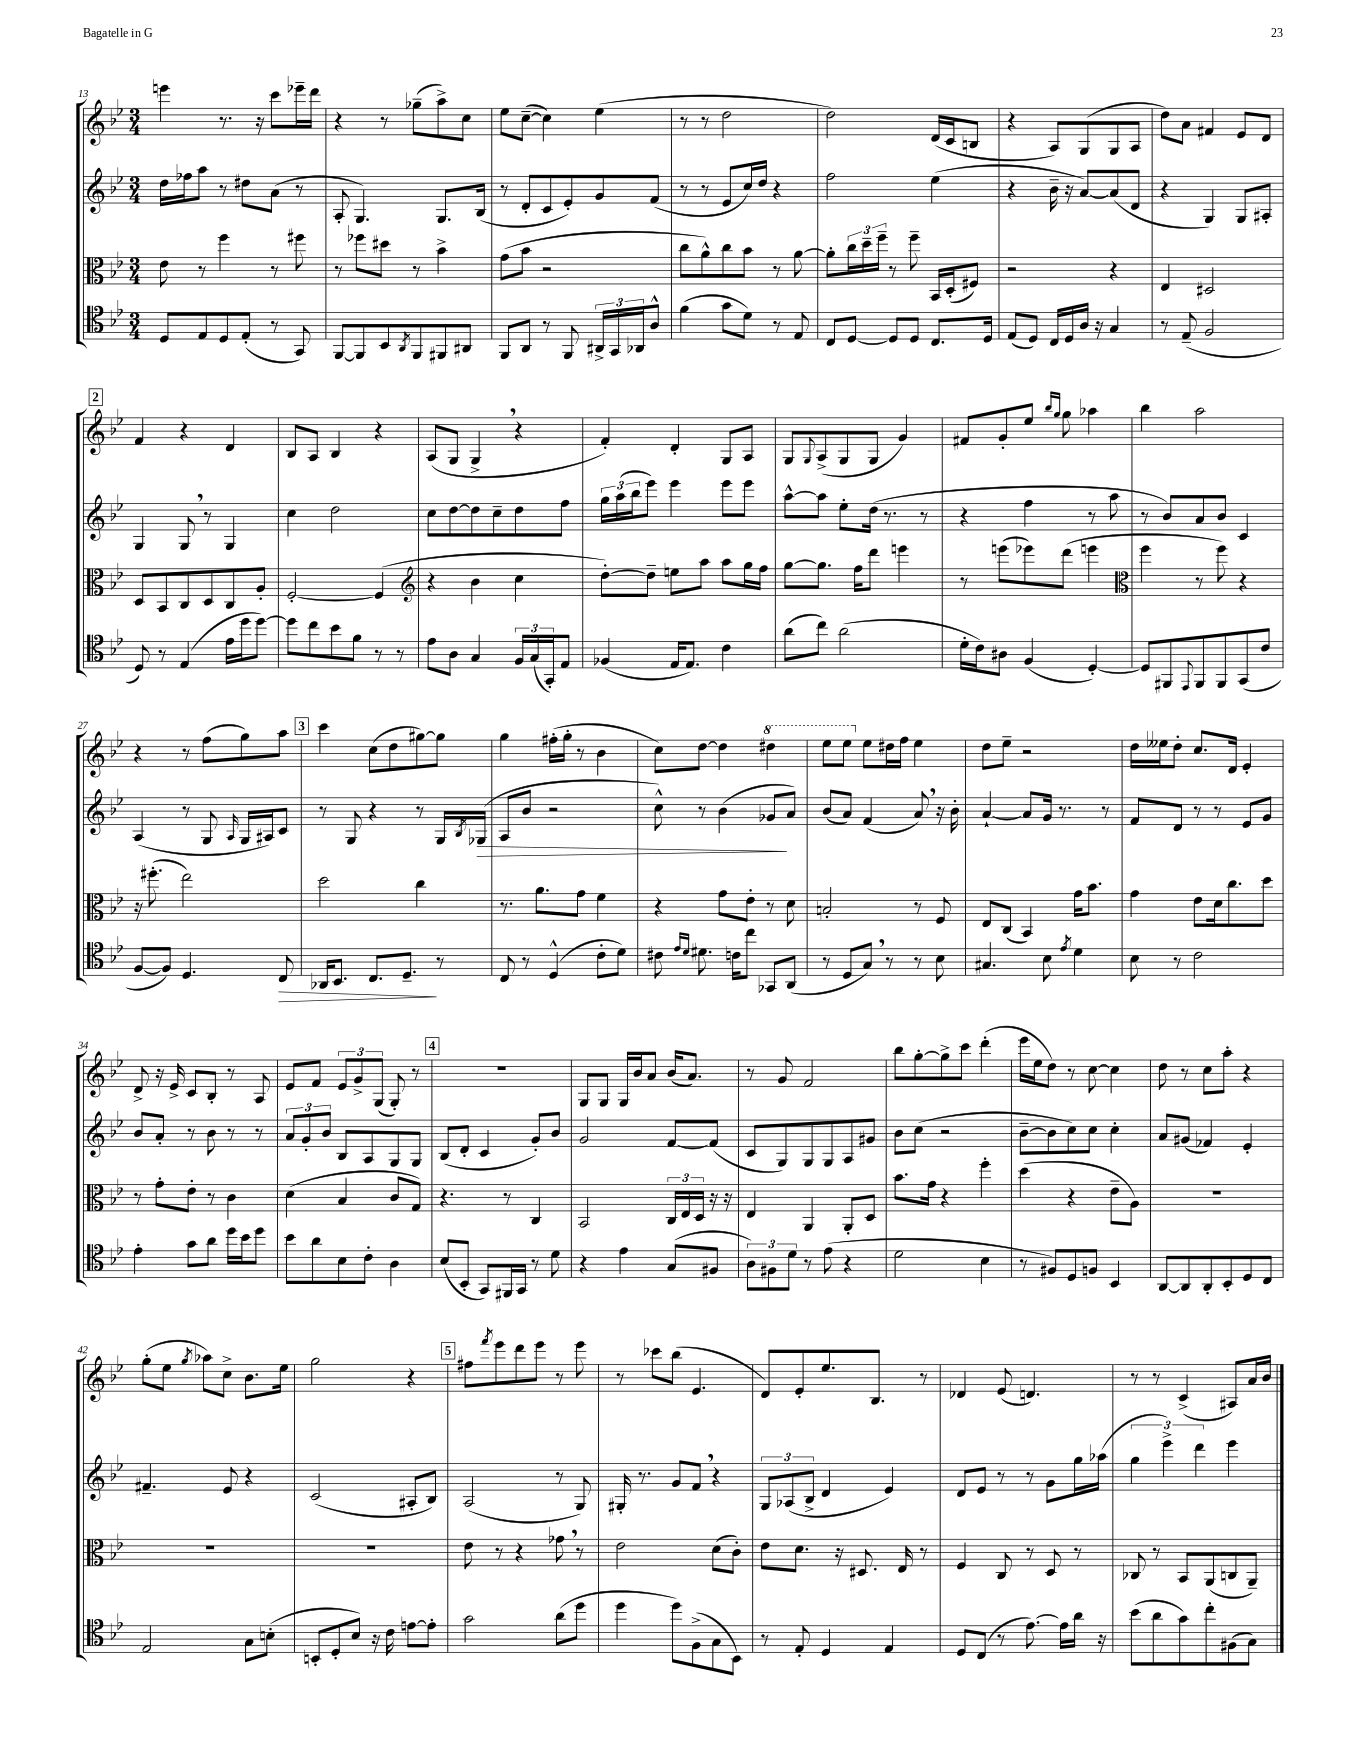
<<
\new StaffGroup <<
\new Staff = "s0" {
    \clef treble \key bes \major \numericTimeSignature \time 3/4
    e'''4 r8. r16 c'''8 ees'''16-- d'''16 |
    r4 r8 ges''8--( a''8->) c''8 |
    ees''8 c''8~--( c''4) ees''4( |
    r8 r8 d''2 |
    d''2) d'16( c'16 b8 |
    r4 a8) g8( g8 a8 |
    d''8) a'8 fis'4 ees'8 d'8 |
    \mark \markup { \box "2" } f'4 r4 d'4 |
    bes8 a8 bes4 r4 |
    a8( g8 g4-> \breathe r4 |
    f'4-.) d'4-. g8 a8 |
    g8 \appoggiatura { g8 } a8->( g8 g8 g'4) |
    fis'8 g'8-. ees''8 \grace { bes''16 g''16 } g''8 aes''4 |
    bes''4 a''2 |
    r4 r8 f''8( g''8) a''8 |
    \mark \markup { \box "3" } c'''4 c''8( d''8 gis''8~) gis''8 |
    g''4 fis''16-.( g''16-. r8 bes'4 |
    c''8) d''8~ d''4 \ottava #1 dis'''4 |
    ees'''8 ees'''8 \ottava #0 ees''8 dis''16 f''16 ees''4 |
    d''8 ees''8-- r2 |
    d''16 eeses''16 d''8-. c''8. d'16 ees'4-. |
    d'8-> r16 ees'16-> c'8 bes8-. r8 a8 |
    ees'8 f'8 \tuplet 3/2 { ees'8 g'8-> g8( } g8-.) r8 |
    \mark \markup { \box "4" } R2. |
    g8 g8 g16 bes'16 a'8 bes'16( a'8.) |
    r8 g'8 f'2 |
    bes''8 g''8~-. g''8-> c'''8 d'''4-.( |
    ees'''16 ees''16 d''8) r8 c''8~ c''4 |
    d''8 r8 c''8 a''8-. r4 |
    g''8-.( ees''8 \acciaccatura { g''8 } aes''8) c''8-> bes'8. ees''16 |
    g''2 r4 |
    \mark \markup { \box "5" } fis''8 \acciaccatura { f'''8 } ees'''8 d'''8 ees'''8 r8 ees'''8 |
    r8 ces'''8 bes''8( ees'4. |
    d'8) ees'8-. ees''8. bes8. r8 |
    des'4 ees'8( d'4.) |
    r8 r8 c'4->( ais8) a'16 bes'16 \bar "|." |
}
\new Staff = "s1" {
    \clef treble \key bes \major \numericTimeSignature \time 3/4
    d''16 fes''16 a''8 r8 dis''8 a'8( r8 |
    a8-. g4.) g8. bes16( |
    r8 d'8-. c'8 ees'8-.) g'8 f'8( |
    r8 r8 ees'8 c''16) d''16 r4 |
    f''2 ees''4( |
    r4 bes'16-- r16 a'8~) a'8( d'8 |
    r4 g4) g8 ais8-. |
    \mark \markup { \box "2" } g4 g8 \breathe r8 g4 |
    c''4 d''2 |
    c''8 d''8~ d''8 c''8-- d''8 f''8 |
    \tuplet 3/2 { g''16 a''16( bes''16 } ees'''8) ees'''4 ees'''8 ees'''8 |
    a''8~-^ a''8 ees''8-. d''16( r8. r8 |
    r4 f''4 r8 a''8 |
    r8 bes'8) a'8 bes'8 c'4 |
    a4( r8 g8 \grace { a16 } g16 ais16) c'8 |
    \mark \markup { \box "3" } r8 g8 r4 r8 g16 \acciaccatura { bes8 } ges16\>( |
    a8 bes'8 r2 |
    c''8-^) r8 bes'4( ges'8\! a'8) |
    bes'8( a'8) f'4( a'8) \breathe r16 bes'16-. |
    a'4~-! a'8 g'16 r8. r8 |
    f'8 d'8 r8 r8 ees'8 g'8 |
    bes'8 a'8-. r8 bes'8 r8 r8 |
    \tuplet 3/2 { a'8 g'8-. bes'8 } bes8 a8 g8 g8 |
    \mark \markup { \box "4" } bes8( d'8-. c'4 g'8-.) bes'8 |
    g'2 f'8~ f'8( |
    c'8 g8) g8 g8 a8 gis'8 |
    bes'8 c''8( r2 |
    bes'8~-- bes'8 c''8) c''8 c''4-. |
    a'8 gis'8( fes'4) ees'4-. |
    fis'4.-- ees'8 r4 |
    c'2( ais8-. bes8) |
    \mark \markup { \box "5" } a2( r8 g8) |
    gis16-. r8. g'8 f'8 \breathe r4 |
    \tuplet 3/2 { g8 aes8( bes8-> } d'4 ees'4) |
    d'8 ees'8 r8 r8 g'8 g''16 aes''16( |
    \tuplet 3/2 { g''4 ees'''4->) d'''4 } ees'''4 \bar "|." |
}
\new Staff = "s2" {
    \clef alto \key bes \major \numericTimeSignature \time 3/4
    ees'8 r8 f''4 r8 fis''8 |
    r8 fes''8 dis''8 r8 bes'4-> |
    g'8( bes'8 r2 |
    c''8 a'8-^) c''8 bes'8 r8 a'8~ |
    a'8-. \tuplet 3/2 { c''16 d''16-- f''16-- } r8 f''8-- bes,16 d16-.( fis8) |
    r2 r4 |
    ees4 dis2 |
    \mark \markup { \box "2" } d8 bes,8 c8 d8 c8 a8-. |
    f2~-. f4( |
    \clef treble r4 bes'4 c''4 |
    d''8~-.) d''8-- e''8 a''8 a''8 g''16 f''16 |
    g''8~ g''8. f''16 d'''8 e'''4 |
    r8 e'''8( ees'''8) d'''8( e'''4 |
    \clef alto f''4 r8 f''8) r4 |
    r16 fis''8.-.( ees''2) |
    \mark \markup { \box "3" } d''2 c''4 |
    r8. a'8. g'8 f'4 |
    r4 g'8 ees'8-. r8 d'8 |
    b2-. r8 f8 |
    ees8 c8( bes,4) g'16 bes'8. |
    g'4 ees'8 d'16 c''8. d''8 |
    r8 g'8-. ees'8-. r8 c'4 |
    d'4( bes4 c'8 g8) |
    \mark \markup { \box "4" } r4. r8 c4 |
    bes,2 \tuplet 3/2 { c16 ees16 d16 } r16 r16 |
    ees4 a,4 a,8-. d8 |
    bes'8. g'16 r4 f''4-. |
    d''4( r4 ees'8-- a8) |
    R2. |
    R2. |
    R2. |
    \mark \markup { \box "5" } ees'8 r8 r4 ges'8 \breathe r8 |
    ees'2 d'8( c'8-.) |
    ees'8 d'8. r16 dis8. ees16 r8 |
    f4 c8 r8 d8 r8 |
    ces8 r8 bes,8 a,8( c8 a,8--) \bar "|." |
}
\new Staff = "s3" {
    \clef tenor \key bes \major \numericTimeSignature \time 3/4
    d8 ees8 d8 ees8-.( r8 g,8) |
    f,8~ f,8 bes,8 \acciaccatura { a,8 } f,8 fis,8 ais,8 |
    f,8 a,8 r8 f,8 \tuplet 3/2 { ais,16-> g,16 aes,16 } a8-^ |
    f'4( g'8 d'8) r8 ees8 |
    c8 d8~ d8 d8 c8. d16 |
    ees8( d8) c16 d16 a16 r16 g4 |
    r8 ees8--( f2 |
    \mark \markup { \box "2" } d8) r8 ees4( ees'16 d''16 d''8~) |
    d''8 c''8 bes'8 f'8 r8 r8 |
    ees'8 a8 g4 \tuplet 3/2 { f16 g16( g,16-.) } ees8 |
    fes4( ees16 ees8.) c'4 |
    a'8( c''8) a'2( |
    d'16-. c'16) ais8 f4( d4~-.) |
    d8 fis,8 \appoggiatura { ees,8 } fis,8 fis,8 g,8( c'8 |
    f8~ f8) d4. c8\> |
    \mark \markup { \box "3" } aes,16 bes,8. c8. d8.--\! r8 |
    c8 r8 d4-^( c'8-. d'8) |
    cis'8 \grace { ees'16 d'16 } dis'8. c'16 c''8 ges,8 a,8( |
    r8 d8 g8) \breathe r8 r8 bes8 |
    gis4. bes8 \acciaccatura { ees'8 } d'4 |
    bes8 r8 c'2 |
    ees'4-. g'8 a'8 d''16 bes'16 d''8 |
    bes'8 a'8 bes8 c'8-. a4 |
    \mark \markup { \box "4" } bes8( bes,8-. g,8) fis,16 g,16 r8 d'8 |
    r4 ees'4 g8( fis8 |
    \tuplet 3/2 { a8) fis8 d'8 } r8 ees'8( r4 |
    d'2 bes4 |
    r8 fis8) d8 f8 bes,4 |
    a,8~ a,8 a,8-. bes,8-. d8 c8 |
    ees2 g8 b8-.( |
    b,8-. d8-. bes8) r16 c'16 e'8~ e'8-. |
    \mark \markup { \box "5" } g'2 a'8( d''8 |
    d''4 d''8) f8->( g8 bes,8) |
    r8 ees8-. d4 ees4 |
    d8 c8( r8 ees'8.~) ees'16 a'16 r16 |
    bes'8( a'8 g'8) c''8-. fis8( g8) \bar "|." |
}
>>
>>
\layout { \context { \Score currentBarNumber = #13 } }
